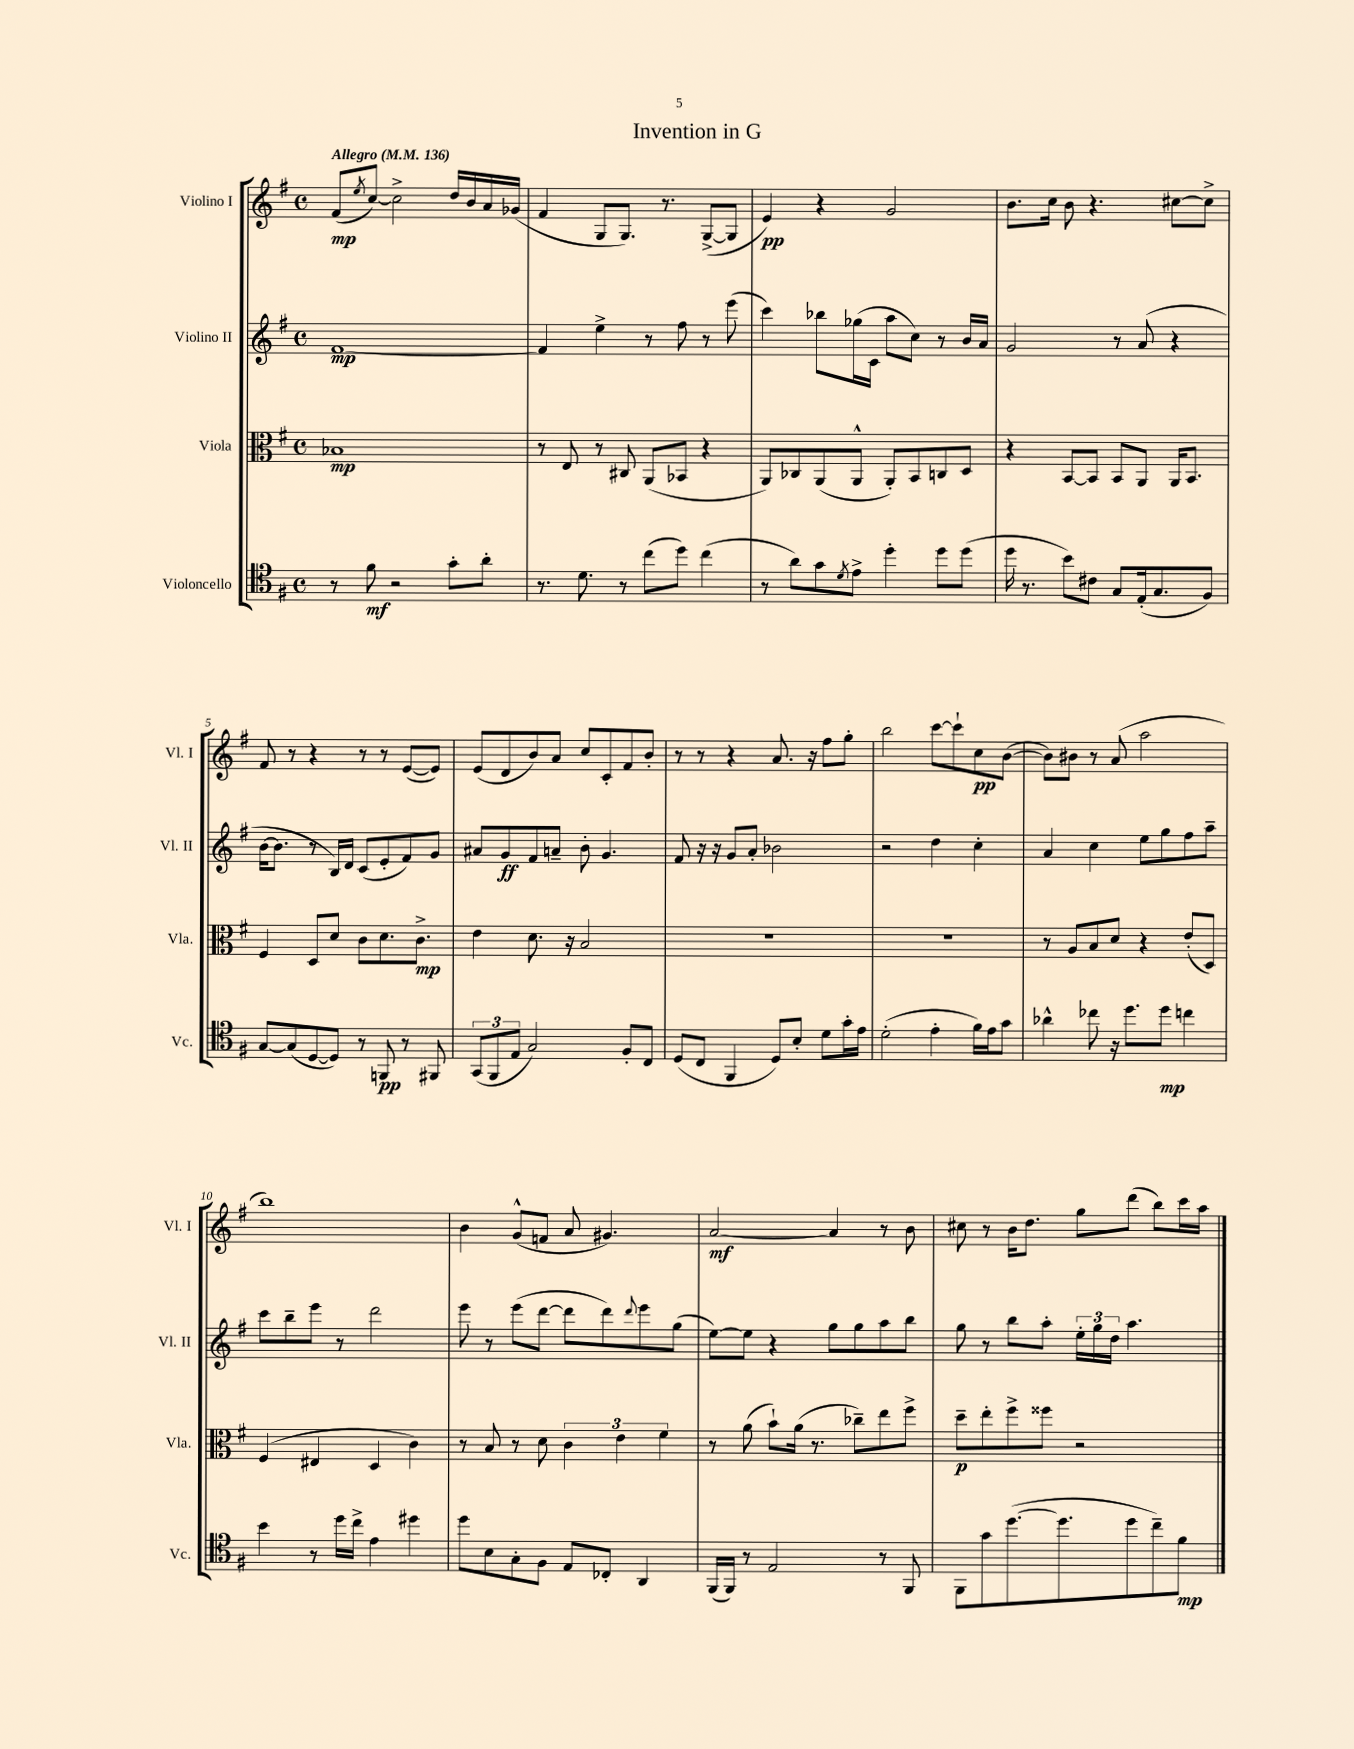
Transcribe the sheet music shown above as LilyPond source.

\header { title = "Invention in G" }
<<
\new StaffGroup <<
\new Staff = "s0" \with { instrumentName = "Violino I" shortInstrumentName = "Vl. I" } {
    \clef treble \key g \major \defaultTimeSignature \time 4/4 \tempo "Allegro" 4 = 136
    fis'8\mp( \acciaccatura { e''8 } c''8~) c''2-> d''16 b'16 a'16 ges'16( |
    fis'4 g8 g8.) r8. g8~->( g8 |
    e'4\pp) r4 g'2 |
    b'8. c''16 b'8 r4. cis''8~ cis''8-> |
    fis'8 r8 r4 r8 r8 e'8~( e'8) |
    e'8( d'8 b'8) a'8 c''8 c'8-. fis'8 b'8-. |
    r8 r8 r4 a'8. r16 fis''8 g''8-. |
    b''2 c'''8~ c'''8-! c''8\pp b'8~( |
    b'8) bis'8 r8 a'8( a''2 |
    b''1) |
    b'4 g'8-^( f'8 a'8 gis'4.) |
    a'2~\mf a'4 r8 b'8 |
    cis''8 r8 b'16 d''8. g''8 d'''8( b''8) c'''16 a''16 \bar "|." |
}
\new Staff = "s1" \with { instrumentName = "Violino II" shortInstrumentName = "Vl. II" } {
    \clef treble \key g \major \defaultTimeSignature \time 4/4
    fis'1~\mp |
    fis'4 e''4-> r8 fis''8 r8 e'''8( |
    c'''4) bes''8 ges''16( c'16 a''8 c''8) r8 b'16 a'16 |
    g'2 r8 a'8( r4 |
    b'16~ b'8. r8 b16) d'16 c'8( e'8-. fis'8) g'8 |
    ais'8 g'8\ff fis'8 a'8-- b'8-. g'4. |
    fis'8 r16 r16 g'8 a'8-. bes'2 |
    r2 d''4 c''4-. |
    a'4 c''4 e''8 g''8 fis''8 a''8-- |
    c'''8 b''8-- e'''8 r8 d'''2 |
    e'''8 r8 e'''8( d'''8~ d'''8 d'''8) \appoggiatura { d'''8 } e'''8 g''8( |
    e''8~) e''8 r4 g''8 g''8 a''8 b''8 |
    g''8 r8 b''8 a''8-. \tuplet 3/2 { e''16-. g''16 d''16 } a''4. \bar "|." |
}
\new Staff = "s2" \with { instrumentName = "Viola" shortInstrumentName = "Vla." } {
    \clef alto \key g \major \defaultTimeSignature \time 4/4
    bes1\mp |
    r8 e8 r8 cis8 a,8( bes,8 r4 |
    a,8) ces8 a,8( a,8-^ a,8-.) b,8 c8 d8 |
    r4 b,8~ b,8 b,8 a,8 a,16 b,8. |
    fis4 d8 d'8 c'8 d'8. c'8.->\mp |
    e'4 d'8. r16 b2 |
    R1 |
    R1 |
    r8 a8 b8 d'8 r4 e'8-.( d8) |
    fis4( eis4 d4 c'4) |
    r8 b8 r8 d'8 \tuplet 3/2 { c'4 e'4 fis'4 } |
    r8 a'8( b'8-!) a'16( r8. ces''8--) e''8 fis''8-> |
    d''8--\p e''8-. fis''8-> fisis''8 r2 \bar "|." |
}
\new Staff = "s3" \with { instrumentName = "Violoncello" shortInstrumentName = "Vc." } {
    \clef tenor \key g \major \defaultTimeSignature \time 4/4
    r8 fis'8\mf r2 g'8-. a'8-. |
    r8. d'8. r8 c''8( d''8) c''4( |
    r8 a'8) g'8 \acciaccatura { d'8 } e'8-> d''4-. d''8 d''8( |
    d''16 r8. b'8) cis'8 g8 e16-.( g8. fis8) |
    g8~ g8( d8~ d8) r8 f,8\pp r8 fis,8 |
    \tuplet 3/2 { g,8( fis,8 e8 } g2) fis8-. c8 |
    d8( c8 fis,4 d8) b8-. d'8 g'16-. e'16 |
    d'2-.( e'4-. fis'16) e'16 g'8 |
    aes'4-^ ces''8 r16 d''8. d''8\mp c''4 |
    b'4 r8 d''16 c''16-> e'4 dis''4 |
    d''8 b8 g8-. fis8 e8 ces8-. a,4 |
    fis,16( fis,16) r8 e2 r8 fis,8 |
    fis,8 g'8 d''8.~( d''8. d''8 c''8--) fis'8\mp \bar "|." |
}
>>
>>
